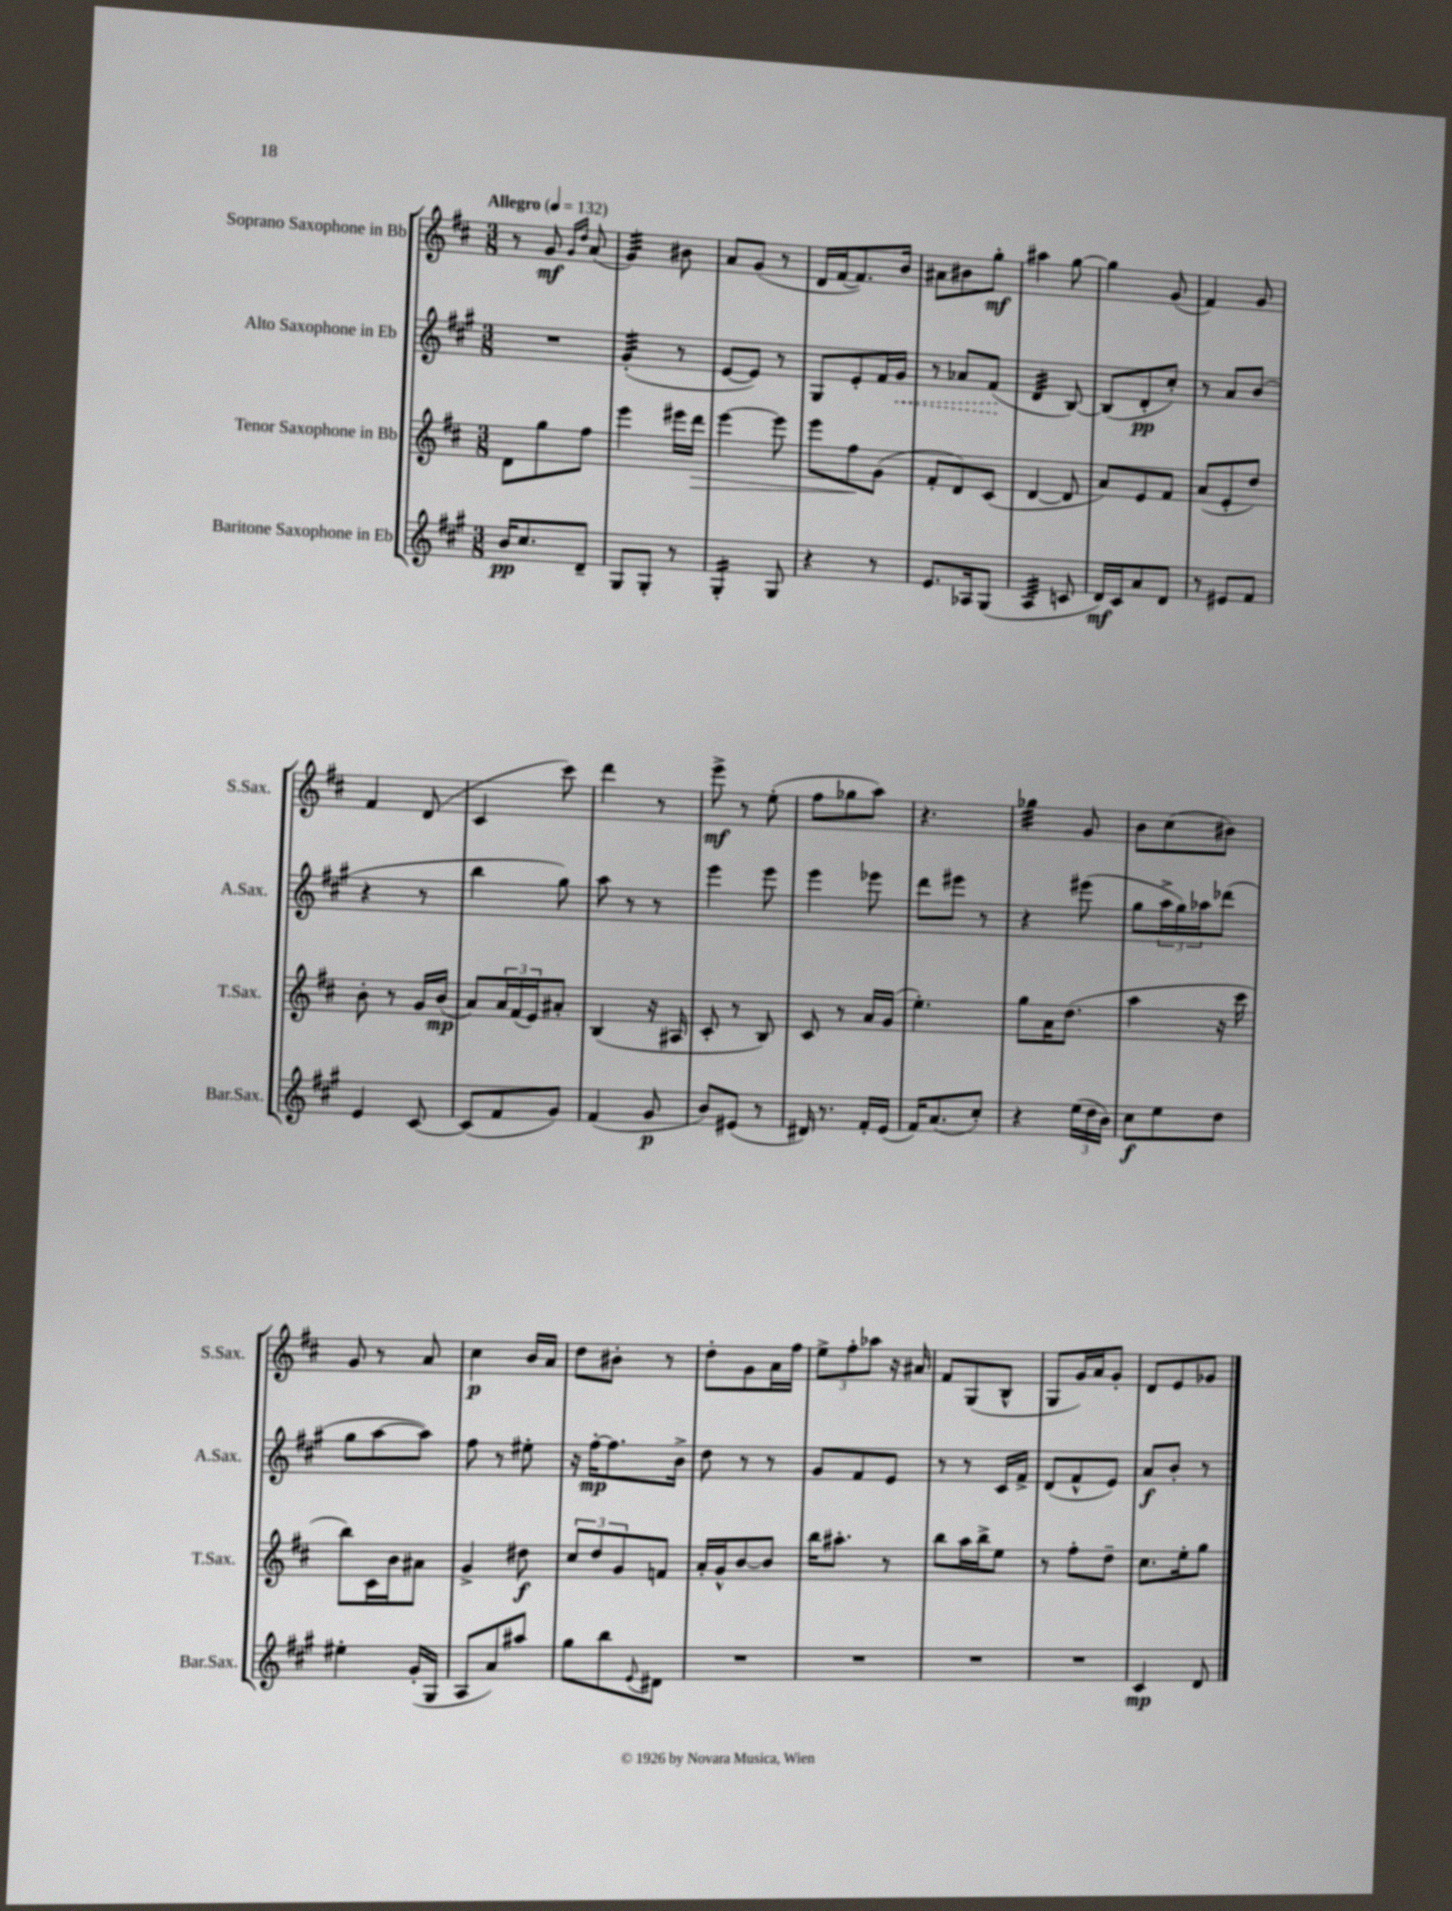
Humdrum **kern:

**kern	**kern	**kern	**kern
*staff4	*staff3	*staff2	*staff1
*clefG2	*clefG2	*clefG2	*clefG2
*k[f#c#g#]	*k[f#c#]	*k[f#c#g#]	*k[f#c#]
*M3/8	*M3/8	*M3/8	*M3/8
*MM132	*MM132	*MM132	*MM132
16b	8d	4.r	8r
8.cc#	.	.	.
.	8gg	.	8g
.	.	.	16qqg
.	.	.	16qqdd
8d~	8ff#	.	(8a
=	=	=	=
8G#	4eee	(4g#'	4g)
8G#'	.	.	.
8r	16eee#	8r	8b#
.	16ddd	.	.
=	=	=	=
4G#'	[4eee	[8e	8a
.	.	8e])	(8g
8G#	8eee]	8r	8r
=	=	=	=
4r	8eee	8G#	16d
.	.	.	[16f#
.	8ff#	8e'	8.f#])
8r	(8g	16f#	.
.	.	16g#	16b
=	=	=	=
8.e	8f#'	8r	8a#
.	8d)	8a-	8b#
16A-	.	.	.
(8G#	(8c#	(8f#	8gg'
=	=	=	=
4A	[4d	4d	4aa#
8c	8d]	[8B)	[8gg
=	=	=	=
16d)	8a)	(8B]	4gg]
16c#	.	.	.
8a	8e	8d'	.
8d	8f#	8cc#')	(8g
=	=	=	=
8r	(8a	8r	4f#)
8e#	8e'	8a	.
8f#	8dd)	(8b	8g
=	=	=	=
4e	8b'	4r	4f#
.	8r	.	.
[8c#	16g	8r	(8d
.	(16b	.	.
=	=	=	=
(8c#]	8a)	4bb	4c#
8f#	24a	.	.
.	(24f#	.	.
.	24e)	.	.
8g#)	8a#'	8gg#)	8ccc#)
=	=	=	=
(4f#	(4B	8aa	4ddd
.	.	8r	.
8g#	16r	8r	8r
.	16A#	.	.
=	=	=	=
8b)	8c#'	4eee	8eee^
(8e#	8r	.	8r
8r	8B)	8eee	(8ee'
=	=	=	=
16d#)	8c#	4eee	8ff#
8.r	.	.	.
.	8r	.	8gg-
16f#'	16a	8eee-	8aa)
(16e	(16g	.	.
=	=	=	=
16f#)	4.ee')	8ddd	4.r
(8.a	.	.	.
.	.	8eee#	.
8cc#')	.	8r	.
=	=	=	=
4r	8gg	4r	4gg-
.	16a	.	.
.	(8.dd	.	.
(24ee	.	(8eee#	8g
24dd	.	.	.
24b)	.	.	.
=	=	=	=
8cc#	4aa	8gg#	8b
8ee	.	24aa^	(8cc#
.	.	24gg#)	.
.	.	24aa-	.
8dd	16r	(8ddd-	8b#)
.	16ccc#	.	.
=	=	=	=
4ee#'	8bb)	8gg#	8g
.	16c#	[8aa	8r
.	16b	.	.
(16g#'	8a#	8aa])	8a
16G#	.	.	.
=	=	=	=
8A	4g^	8ff#	4cc#
8a)	.	8r	.
8aa#	8dd#	8ee#'	16b
.	.	.	16a
=	=	=	=
8gg#	12cc#	16r	8dd
.	.	[16ff#'	.
.	12dd	.	.
8bb	.	8.ff#]	8b#'
.	12g	.	.
8qqe	.	.	.
8d#	8f	.	8r
.	.	16b^	.
=	=	=	=
4.r	16a'	8dd	8dd'
.	16g^^	.	.
.	[8b	8r	8g
.	8b]	8r	16a
.	.	.	16ff#
=	=	=	=
4.r	16bb	8g#	12ee^
.	8.aa#'	.	.
.	.	.	12ff#'
.	.	8f#	.
.	.	.	12aa-
.	8r	8e	16r
.	.	.	16a#
=	=	=	=
4.r	8bb	8r	8f#
.	16aa	8r	(8G
.	16bb^	.	.
.	8ee	16c#	8B^^
.	.	16f#^	.
=	=	=	=
4.r	8r	(8d	8G
.	8ff#'	8f#^^	16g)
.	.	.	16a
.	8dd~	8e)	8g'
=	=	=	=
4c#	8.cc#	8a	8d
.	.	8b'	8e
.	16ee'	.	.
8d	8gg	8r	8g-
==	==	==	==
*-	*-	*-	*-
